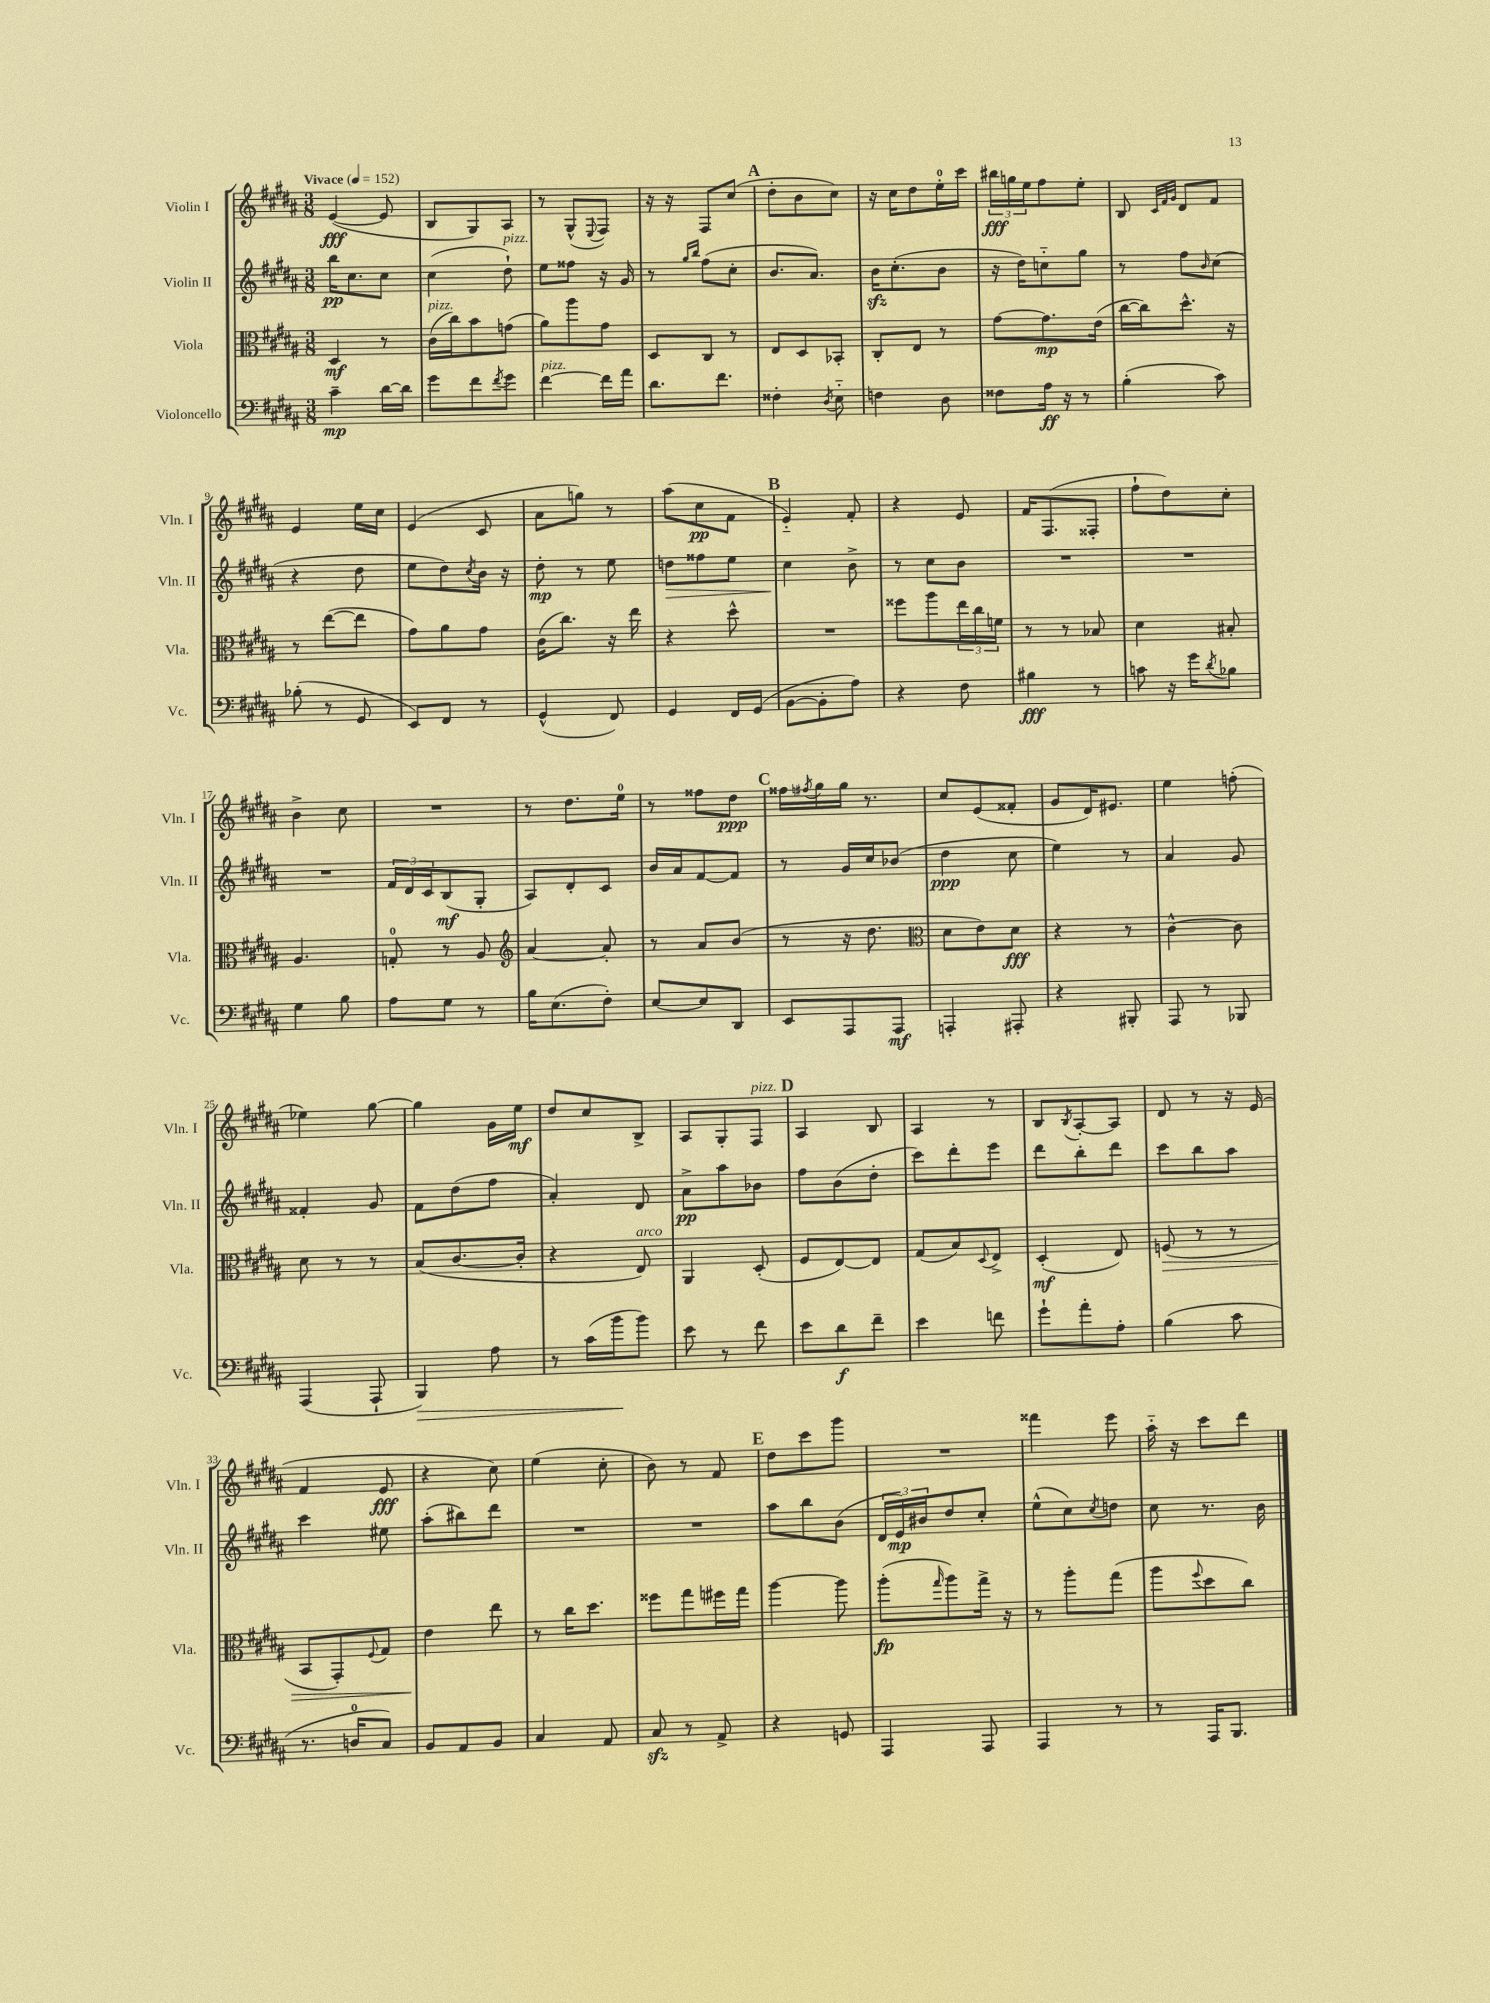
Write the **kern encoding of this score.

**kern	**dynam	**kern	**dynam	**kern	**dynam	**kern	**dynam
*part4	*part4	*part3	*part3	*part2	*part2	*part1	*part1
*staff4	*staff4	*staff3	*staff3	*staff2	*staff2	*staff1	*staff1
*I"Violoncello	*	*I"Viola	*	*I"Violin II	*	*I"Violin I	*
*I'Vc.	*	*I'Vla.	*	*I'Vln. II	*	*I'Vln. I	*
*clefF4	*	*clefC3	*	*clefG2	*	*clefG2	*
*k[f#c#g#d#a#]	*	*k[f#c#g#d#a#]	*	*k[f#c#g#d#a#]	*	*k[f#c#g#d#a#]	*
*M3/8	*	*M3/8	*	*M3/8	*	*M3/8	*
*MM152	*	*MM152	*	*MM152	*	*MM152	*
=1	=1	=1	=1	=1	=1	=1	=1
!	!	!	!	!	!	!LO:TX:a:B:t=Vivace	!
4c#~\	mp	4D#/	mf	16bb\KL	pp	([4e/	fff
.	.	.	.	8.cc#\	.	.	.
[16d#\LL	.	8r	.	8cc#\J	.	8e/]	.
16d#\JJ]	.	.	.	.	.	.	.
=2	=2	=2	=2	=2	=2	=2	=2
!	!	!LO:TX:a:i:t=pizz.	!	!	!	!	!
8g#\L	.	(16c#\LL	.	(4cc#\	.	8B/L	.
.	.	16cc#\J)	.	.	.	.	.
8f#\	.	8b\	.	.	.	8G#/)	.
8qf#/	.	.	.	.	.	.	.
!	!	!	!	!LO:TX:a:i:t=pizz.	!	!	!
8g#\J	.	(8gn\J	.	8dd#`\)	.	8A#/J	.
=3	=3	=3	=3	=3	=3	=3	=3
!LO:TX:a:i:t=pizz.	!	!	!	!	!	!	!
[4f#\	.	8a#\L)	.	8ee\L	.	8r	.
.	.	8aa#\	.	8ff##X\J	.	(8G#^^/L	.
.	.	.	.	.	.	8qqE/	.
16f#\LL]	.	8g#\J	.	16r	.	8F#/J)	.
16a#\JJ	.	.	.	16g#/	.	.	.
=4	=4	=4	=4	=4	=4	=4	=4
8.d#\L	.	8D#/L	.	8r	.	16r	.
.	.	.	.	.	.	16r	.
.	.	.	.	16qqgg#/LL	.	.	.
.	.	.	.	16qqbb/JJ	.	.	.
.	.	8C#/J	.	(8ff#\L	.	8F#/L	.
8.f#\J	.	.	.	.	.	.	.
.	.	8r	.	8cc#'\J	.	(8cc#/J	.
!!LO:REH:place=s1:t=A
=5	=5	=5	=5	=5	=5	=5	=5
4F##X'\	.	8E/L	.	8.b/L	.	8dd#'\L	.
.	.	8D#/	.	.	.	8b\	.
.	.	.	.	8.a#/J)	.	.	.
8qD#/	.	.	.	.	.	.	.
8E\	.	8BB-X'/J	.	.	.	8cc#\J)	.
=6	=6	=6	=6	=6	=6	=6	=6
4Fn\	.	8C#'/L	.	16bzz\KL	.	16r	.
.	.	.	.	(8.cc#'\	.	16cc#\KL	.
.	.	8E/J	.	.	.	8dd#\	.
8D#\	.	8r	.	8b\J	.	16ee'\L	.
.	.	.	.	.	.	16ccc#\JJ	.
=7	=7	=7	=7	=7	=7	=7	=7
8F##X\L	.	[8g#\L	.	16r	.	24bb#X\LL	fff
.	.	.	.	.	.	24ggn\	.
.	.	.	.	16dd#\KL)	.	.	.
.	.	.	.	.	.	24ee\J	.
16A#\Jk	ff	8.g#\]	mp	8ccn\	.	8ff#\	.
16r	.	.	.	.	.	.	.
8r	.	.	.	8gg#\J	.	8ee'\J	.
.	.	(16e\Jk	.	.	.	.	.
=8	=8	=8	=8	=8	=8	=8	=8
(4B'\	.	[16cc#\LL	.	8r	.	8B/	.
.	.	16cc#\J])	.	.	.	.	.
.	.	.	.	.	.	32qqc#/LLL	.
.	.	.	.	.	.	32qqf#/	.
.	.	.	.	.	.	32qqg#/JJJ	.
.	.	8.dd#^^\J	.	8ff#\L	.	8d#/L	.
.	.	.	.	16qqb/	.	.	.
8c#\)	.	.	.	(8cc#\J	.	8f#/J	.
.	.	16r	.	.	.	.	.
!!LO:LB:g=z
=9	=9	=9	=9	=9	=9	=9	=9
(8B-X'\	.	8r	.	4r	.	4e/	.
8r	.	([8ee\L	.	.	.	.	.
8GG#/	.	8ee\J]	.	8dd#\	.	16ee\LL	.
.	.	.	.	.	.	16cc#\JJ	.
=10	=10	=10	=10	=10	=10	=10	=10
8EE/L)	.	8g#\L)	.	8ee\L	.	(4e/	.
8FF#/J	.	8a#\	.	8dd#\)	.	.	.
.	.	.	.	8qcc#/	.	.	.
8r	.	8g#\J	.	16b\Jk	.	8c#/	.
.	.	.	.	16r	.	.	.
=11	=11	=11	=11	=11	=11	=11	=11
(4GG#^^/	.	(16c#\KL	.	8dd#'\	mp	8a#\L	.
.	.	8.cc#\J)	.	.	.	.	.
.	.	.	.	8r	.	8ggn\J)	.
8FF#/)	.	16r	.	8ee\	.	8r	.
.	.	16ee\	.	.	.	.	.
=12	=12	=12	=12	=12	=12	=12	=12
!	!	!	!	!	!LO:HP:b	!	!
4GG#/	.	4r	.	8ddn\L	>	(8aa#\L	.
.	.	.	.	8ff##X\	.	8cc#\	pp
16FF#/LL	.	8dd#^^\	.	8ee\J	.	8f#\J	.
(16GG#/JJ	.	.	.	.	.	.	.
!!LO:REH:place=s1:t=B
=13	=13	=13	=13	=13	=13	=13	=13
[8BB\L	.	4.r	.	4cc#\	.	4e/)	.
8BB'\]	.	.	.	.	.	.	.
8A#\J)	.	.	.	8b^\	]	8f#'/	.
=14	=14	=14	=14	=14	=14	=14	=14
4r	.	8ff##X\L	.	8r	.	4r	.
.	.	8aa#\	.	8cc#\L	.	.	.
8F#\	.	24ee\L	.	8b\J	.	8e/	.
.	.	24cc#\	.	.	.	.	.
.	.	24fn\JJ	.	.	.	.	.
=15	=15	=15	=15	=15	=15	=15	=15
4B#X\	fff	8r	.	4.r	.	16f#/KL	.
.	.	.	.	.	.	(8.F#/	.
.	.	8r	.	.	.	.	.
8r	.	8B-X/	.	.	.	8F##X'/J	.
=16	=16	=16	=16	=16	=16	=16	=16
8cn\	.	4d#\	.	4.r	.	8ff#`\L	.
16r	.	.	.	.	.	8dd#\)	.
16g#\KL	.	.	.	.	.	.	.
8qd#/	.	.	.	.	.	.	.
8B-X\J	.	8B#X'/	.	.	.	8cc#'\J	.
!!LO:LB:g=z
=17	=17	=17	=17	=17	=17	=17	=17
4G#\	.	4.A#/	.	4.r	.	4b^\	.
8B\	.	.	.	.	.	8cc#\	.
=18	=18	=18	=18	=18	=18	=18	=18
8A#\L	.	8Gn'/	.	24f#/LL	.	4.r	.
.	.	.	.	24d#/	.	.	.
.	.	.	.	24c#/J	.	.	.
8G#\J	.	8r	.	(8B/	mf	.	.
8r	.	8A#/	.	8G#'/J	.	.	.
=19	=19	=19	=19	=19	=19	=19	=19
*	*	*clefG2	*	*	*	*	*
16B\KL	.	[4a#/	.	8A#/L)	.	8r	.
(8.E\	.	.	.	.	.	.	.
.	.	.	.	8d#'/	.	8.dd#\L	.
8F#'\J)	.	8a#'/]	.	8c#/J	.	.	.
.	.	.	.	.	.	16ee\Jk	.
=20	=20	=20	=20	=20	=20	=20	=20
[8E/L	.	8r	.	16b/LL	.	8r	.
.	.	.	.	16a#/J	.	.	.
8E/]	.	8a#/L	.	[8f#/	.	8ff##X\L	.
8DD#/J	.	(8b/J	.	8f#/J]	.	8dd#\J	ppp
!!LO:REH:place=s1:t=C
=21	=21	=21	=21	=21	=21	=21	=21
8EE/L	.	8r	.	8r	.	16ff##X\LL	.
.	.	.	.	.	.	8qff#X/	.
.	.	.	.	.	.	16gg#\	.
8AAA#/	.	16r	.	16g#/LL	.	16gg#\JJ	.
.	.	8.dd#\	.	16cc#/J	.	8.r	.
8AAA#/J	mf	.	.	(8b-X/J	.	.	.
=22	=22	=22	=22	=22	=22	=22	=22
*	*	*clefC3	*	*	*	*	*
4AAAn'/	.	8d#\L	.	4dd#\	ppp	8cc#/L	.
.	.	8e\)	.	.	.	(8e/	.
8AAA#X'/	.	8d#\J	fff	8cc#\	.	8f##X'/J	.
=23	=23	=23	=23	=23	=23	=23	=23
4r	.	4r	.	4ee\)	.	8g#/L	.
.	.	.	.	.	.	16d#/K)	.
.	.	.	.	.	.	8.e#X/J	.
8BBB#X'/	.	8r	.	8r	.	.	.
=24	=24	=24	=24	=24	=24	=24	=24
8AAA#/	.	[4c#^^\	.	4a#/	.	4ee\	.
8r	.	.	.	.	.	.	.
8BBB-X/	.	8c#\]	.	8g#/	.	(8ffn'\	.
!!LO:LB:g=z
=25	=25	=25	=25	=25	=25	=25	=25
(4AAA#/	.	8d#\	.	4f##X'/	.	4ee-X\)	.
.	.	8r	.	.	.	.	.
8AAA#`/	.	8r	.	8g#/	.	[8gg#\	.
=26	=26	=26	=26	=26	=26	=26	=26
!	!LO:HP:b	!	!	!	!	!	!
4BBB/)	>	(8B/L	.	8f#\L	.	4gg#\]	.
.	.	[8.c#/	.	(8dd#\	.	.	.
8A#\	.	.	.	8ff#\J	.	16g#\LL	.
.	.	16c#'/Jk]	.	.	.	16ee\JJ	mf
=27	=27	=27	=27	=27	=27	=27	=27
8r	.	4r	.	4a#'/)	.	8dd#/L	.
(16c#\LL	.	.	.	.	.	8cc#/	.
16b\J	.	.	.	.	.	.	.
!	!	!LO:TX:a:i:t=arco	!	!	!	!	!
8b\J)	]	8E/)	.	8d#/	.	8B^/J	.
=28	=28	=28	=28	=28	=28	=28	=28
8e\	.	4AA#/	.	8a#^\L	pp	8A#/L	.
8r	.	.	.	8aa#\	.	8G#'/	.
!	!	!	!	!	!	!LO:TX:a:i:t=pizz.	!
8f#\	.	(8D#'/	.	8b-X\J	.	8F#/J	.
!!LO:REH:place=s1:t=D
=29	=29	=29	=29	=29	=29	=29	=29
8e\L	.	8F#/L	.	8ff#\L	.	4A#/	.
8d#\	f	[8E/)	.	(8b\	.	.	.
8f#~\J	.	8E/J]	.	8dd#'\J	.	8B/	.
=30	=30	=30	=30	=30	=30	=30	=30
4e\	.	(8G#/L	.	8ccc#\L)	.	4A#/	.
.	.	8B/)	.	8ddd#'\	.	.	.
.	.	8qqD#/	.	.	.	.	.
8fn\	.	8E^/J	.	8eee\J	.	8r	.
=31	=31	=31	=31	=31	=31	=31	=31
8g#`\L	.	(4D#'/	mf	8ddd#\L	.	8B/L	.
.	.	.	.	.	.	8qB/	.
8a#'\	.	.	.	8bb'\	.	[8A#'/	.
8A#'\J	.	8E/)	.	8ddd#\J	.	8A#/J]	.
=32	=32	=32	=32	=32	=32	=32	=32
!	!	!	!LO:HP:b	!	!	!	!
(4B\	.	(8Fn/	>	8ccc#\L	.	8d#/	.
.	.	8r	.	8bb\	.	8r	.
8c#\	.	8r	.	8aa#\J	.	16r	.
.	.	.	.	.	.	(16e/	.
!!LO:LB:g=z
=33	=33	=33	=33	=33	=33	=33	=33
8.r	.	8BB/L	.	4ccc#\	.	4f#/	.
.	.	8GG#'/)	.	.	.	.	.
16Dn/KL	.	.	.	.	.	.	.
.	.	8qqF#/	.	.	.	.	.
8C#/J)	.	8G#/J	.	8ee#X\	.	8e/	fff
=34	=34	=34	=34	=34	=34	=34	=34
8BB/L	.	4e\	.	(8aa#'\L	.	4r	.
8AA#/	.	.	.	8bb#X\)	.	.	.
8BB/J	.	8ee\	]	8ddd#\J	.	8cc#\)	.
=35	=35	=35	=35	=35	=35	=35	=35
4C#/	.	8r	.	4.r	.	(4ee\	.
.	.	16cc#\KL	.	.	.	.	.
.	.	8.dd#\J	.	.	.	.	.
8AA#/	.	.	.	.	.	8cc#'\	.
=36	=36	=36	=36	=36	=36	=36	=36
8C#zz/	.	8ff##X\L	.	4.r	.	8b\)	.
8r	.	8gg#\	.	.	.	8r	.
8AA#^/	.	16ff#X\L	.	.	.	8f#/	.
.	.	16gg#\JJ	.	.	.	.	.
!!LO:REH:place=s1:t=E
=37	=37	=37	=37	=37	=37	=37	=37
4r	.	[4aa#\	.	8aa#\L	.	8dd#\L	.
.	.	.	.	8bb\	.	8ccc#\	.
8GGn/	.	8aa#\]	.	(8b\J	.	8ggg#\J	.
=38	=38	=38	=38	=38	=38	=38	=38
4AAA#/	.	(8aa#'\L	fp	24d#/LL	.	4.r	.
.	.	.	.	24e/)	mp	.	.
.	.	.	.	24b#X/J	.	.	.
.	.	16qqgg#/	.	.	.	.	.
.	.	8aa#\)	.	8dd#/	.	.	.
8AAA#/	.	16gg#^\Jk	.	8cc#'/J	.	.	.
.	.	16r	.	.	.	.	.
=39	=39	=39	=39	=39	=39	=39	=39
4AAA#/	.	8r	.	(8ee^^\L	.	4fff##X\	.
.	.	8aa#'\L	.	8cc#\)	.	.	.
.	.	.	.	8qcc#/	.	.	.
8r	.	(8gg#\J	.	8ddn\J	.	8eee\	.
=40	=40	=40	=40	=40	=40	=40	=40
8r	.	8aa#\L	.	8cc#\	.	16aa#\	.
.	.	.	.	.	.	16r	.
.	.	8qqff#/	.	.	.	.	.
16AAA#/KL	.	8dd#\	.	8.r	.	8ccc#\L	.
8.BBB/J	.	.	.	.	.	.	.
.	.	8cc#\J)	.	.	.	8ddd#\J	.
.	.	.	.	16b\	.	.	.
==	==	==	==	==	==	==	==
*-	*-	*-	*-	*-	*-	*-	*-
